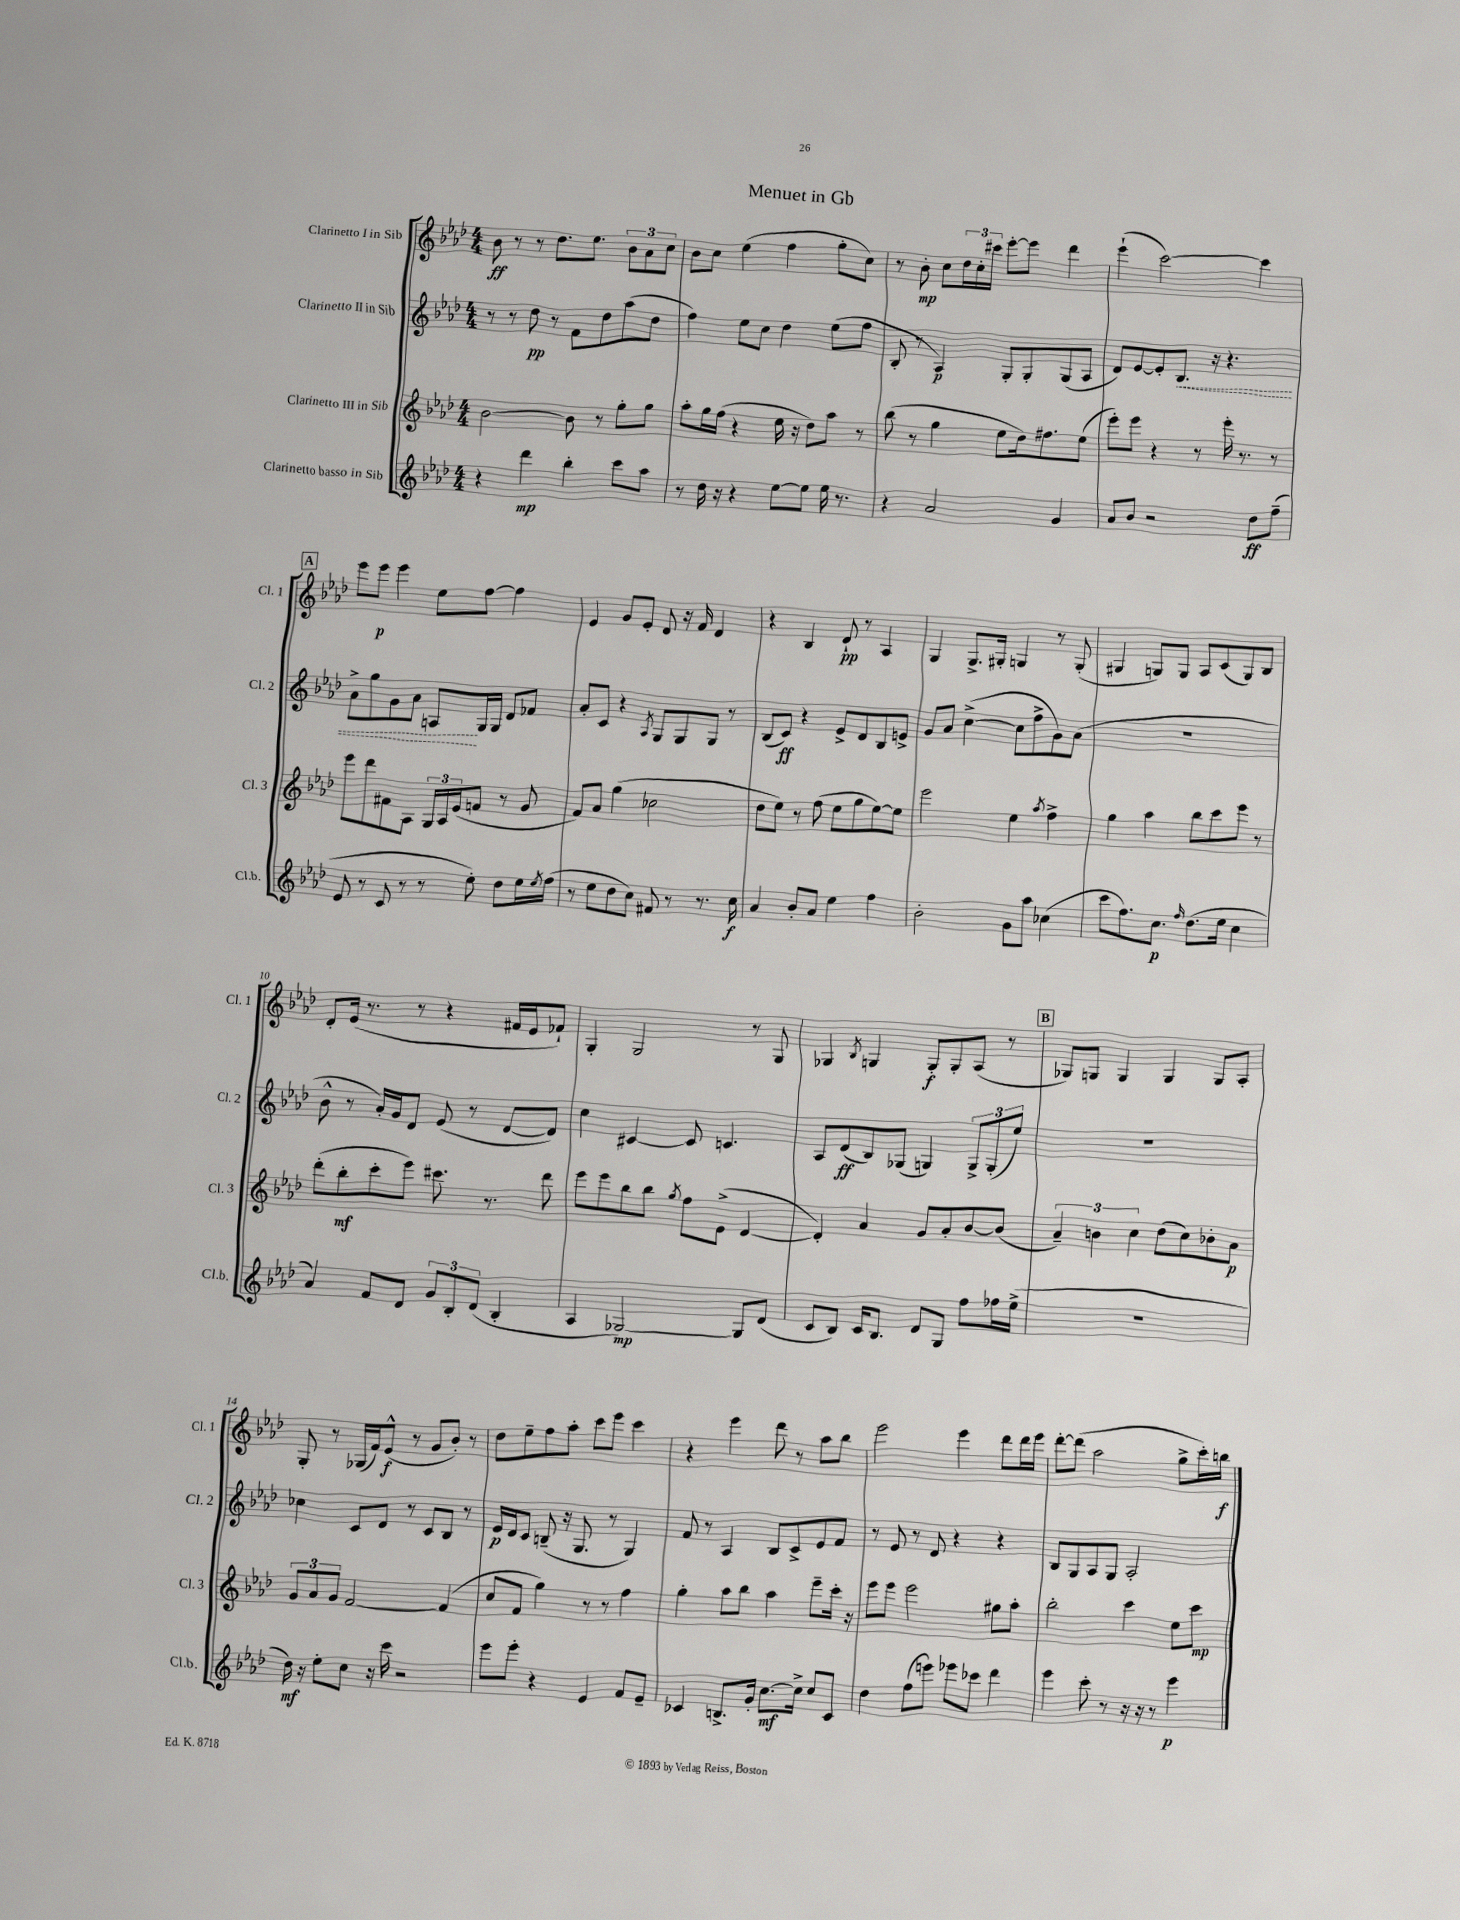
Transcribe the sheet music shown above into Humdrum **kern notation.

**kern	**dynam	**kern	**dynam	**kern	**dynam	**kern	**dynam
*part4	*part4	*part3	*part3	*part2	*part2	*part1	*part1
*staff4	*staff4	*staff3	*staff3	*staff2	*staff2	*staff1	*staff1
*I"Clarinetto basso in Sib	*	*I"Clarinetto III in Sib	*	*I"Clarinetto II in Sib	*	*I"Clarinetto I in Sib	*
*I'Cl.b.	*	*I'Cl. 3	*	*I'Cl. 2	*	*I'Cl. 1	*
*clefG2	*	*clefG2	*	*clefG2	*	*clefG2	*
*k[b-e-a-d-]	*	*k[b-e-a-d-]	*	*k[b-e-a-d-]	*	*k[b-e-a-d-]	*
*M4/4	*	*M4/4	*	*M4/4	*	*M4/4	*
=1	=1	=1	=1	=1	=1	=1	=1
4r	.	[2b-\	.	8r	.	8b-\	ff
.	.	.	.	8r	.	8r	.
4ddd-\	mp	.	.	8dd-\	pp	8r	.
.	.	.	.	8r	.	8.dd-\L	.
4bb-'\	.	8b-\]	.	8f\L	.	.	.
.	.	.	.	.	.	8.ee-\J	.
.	.	8r	.	8dd-\	.	.	.
8ccc\L	.	8gg'\L	.	(8aa-\	.	12b-\L	.
.	.	.	.	.	.	12a-\	.
8aa-\J	.	8gg\J	.	8dd-\J	.	.	.
.	.	.	.	.	.	12cc\J	.
=2	=2	=2	=2	=2	=2	=2	=2
8r	.	8aa-'\L	.	4ff\)	.	8b-\L	.
16dd-\	.	16gg\L	.	.	.	8cc\J	.
16r	.	(16ff\JJ	.	.	.	.	.
4r	.	4r	.	8ee-\L	.	(4ee-\	.
.	.	.	.	8cc\J	.	.	.
[8ee-\L	.	16ee-\	.	4dd-\	.	4ff\	.
.	.	16r	.	.	.	.	.
8ee-\J]	.	8dd-\L)	.	.	.	.	.
16ee-\	.	8aa-\J	.	(8ee-\L	.	8gg'\L	.
8.r	.	.	.	.	.	.	.
.	.	8r	.	8ff\J	.	8cc\J)	.
=3	=3	=3	=3	=3	=3	=3	=3
4r	.	(8bb-\	.	8B-'/	.	8r	.
.	.	8r	.	8r	.	8b-'\	mp
2a-/	.	4gg\	.	4A-/)	p	8cc\L	.
.	.	.	.	.	.	24dd-\L	.
.	.	.	.	.	.	24cc'\	.
.	.	.	.	.	.	24ccc#X\JJ	.
.	.	8ee-\L	.	8G'/L	.	[8eee-'\L	.
.	.	16dd-\k)	.	8G'/	.	8eee-\J]	.
.	.	8.ff#X\	.	.	.	.	.
4g/	.	.	.	(8G/	.	4ddd-\	.
.	.	(8ee-\J	.	8A-/J	.	.	.
=4	=4	=4	=4	=4	=4	=4	=4
8a-/L	.	8eee-'\L)	.	8d-/L)	.	(4eee-`\	.
8b-/J	.	8eee-\J	.	[8e-/	.	.	.
2r	.	4r	.	8e-'/]	.	[2ccc\)	.
!	!	!	!	!	!LO:HP:b	!	!
.	.	.	.	8.B-/J	<	.	.
.	.	8r	.	.	.	.	.
.	.	.	.	16r	.	.	.
.	.	16eee-'\	.	4.r	.	.	.
.	.	8.r	.	.	.	.	.
8dd-\L	ff	.	.	.	.	4ccc\]	.
(8ff~\J	.	8r	.	.	.	.	.
!!LO:LB:g=z
!!LO:REH:place=s1:t=A
=5	=5	=5	=5	=5	=5	=5	=5
8e-/	.	8eee-\L	.	8a-^\L	.	8eee-\L	.
8r	.	8ddd-\	.	8gg\	.	8eee-\J	p
8c/	.	8f#X\	.	8g\	.	4eee-\	.
8r	.	8A-\J	.	8a-\J	.	.	.
8r	.	24G/LL	.	8An/L	.	8ee-\L	.
.	.	24A-/	.	.	.	.	.
.	.	(24e-/J	.	.	.	.	.
8ee-'\)	.	8fn/J	.	16G/L	[	[8ff\J	.
.	.	.	.	16G/JJ	.	.	.
8dd-\L	.	8r	.	8d-/L	.	4ff\]	.
16ee-\L	.	8g/	.	8f-X/J	.	.	.
8qee-/	.	.	.	.	.	.	.
(16ff\JJ	.	.	.	.	.	.	.
=6	=6	=6	=6	=6	=6	=6	=6
8r	.	8f/L)	.	8a-'/L	.	4e-/	.
8ee-\L	.	8a-/J	.	8c/J	.	.	.
8dd-\	.	(4gg\	.	4r	.	8g/L	.
8cc\J)	.	.	.	.	.	8e-'/J	.
.	.	.	.	8qA-/	.	.	.
8f#X/	.	2cc-X\	.	8G/L	.	8d-/	.
8r	.	.	.	8G/	.	16r	.
.	.	.	.	.	.	16f/	.
8.r	.	.	.	8G/J	.	4d-/	.
.	.	.	.	8r	.	.	.
16cc\	f	.	.	.	.	.	.
=7	=7	=7	=7	=7	=7	=7	=7
4a-/	.	8dd-\L	.	(8B-/L	.	4r	.
.	.	8ee-\J)	.	8c/J)	ff	.	.
8b-'/L	.	8r	.	4r	.	4B-/	.
8a-/J	.	(8ff\	.	.	.	.	.
4ee-\	.	8ee-\L	.	8e-^/L	.	8d-`/	pp
.	.	8gg\	.	8d-/	.	8r	.
4ff\	.	[8ee-\)	.	8B-/	.	4A-/	.
.	.	8ee-\J]	.	8en^/J	.	.	.
=8	=8	=8	=8	=8	=8	=8	=8
2b-'\	.	2eee-\	.	8g/L	.	4G/	.
.	.	.	.	8a-/J	.	.	.
.	.	.	.	([4cc^\	.	8.G^/L	.
.	.	.	.	.	.	16G#X'/Jk	.
8g\L	.	4ee-\	.	8cc\L]	.	4Gn/	.
8aa-\J	.	.	.	8ff^\	.	.	.
.	.	8qaa-/	.	.	.	.	.
(4cc-X\	.	4ff^\	.	8g\)	.	8r	.
.	.	.	.	(8a-\J	.	(8G'/	.
=9	=9	=9	=9	=9	=9	=9	=9
8ccc\L	.	4gg\	.	1r	.	4G#X/	.
8.ff\)	.	.	.	.	.	.	.
.	.	4aa-\	.	.	.	8Gn/L)	.
8.cc\J	p	.	.	.	.	.	.
.	.	.	.	.	.	8G/J	.
16qqff/	.	.	.	.	.	.	.
(8.dd-\L	.	8bb-\L	.	.	.	8A-/L	.
.	.	8ccc\	.	.	.	(8c/	.
16ee-\Jk	.	.	.	.	.	.	.
4cc\	.	8eee-\J	.	.	.	8G/)	.
.	.	8r	.	.	.	8B-/J	.
!!LO:LB:g=z
=10	=10	=10	=10	=10	=10	=10	=10
4a-/)	.	(8ddd-'\L	.	8b-^^\	.	8d-'/L	.
.	.	8bb-'\	mf	8r	.	(16e-/Jk	.
.	.	.	.	.	.	8.r	.
8f/L	.	8ccc'\	.	16a-'/LL)	.	.	.
.	.	.	.	16g/J	.	.	.
8d-/J	.	8eee-\J)	.	8d-/J	.	8r	.
12g/L	.	8.ccc#X\	.	(8e-/	.	4r	.
12B-'/	.	.	.	.	.	.	.
.	.	.	.	8r	.	.	.
(12d-/J	.	.	.	.	.	.	.
.	.	8.r	.	.	.	.	.
4B-'/	.	.	.	[8d-/L	.	16f#X/LL	.
.	.	.	.	.	.	16e-/J	.
.	.	8ddd-\	.	8d-/J])	.	8f-X`/J)	.
=11	=11	=11	=11	=11	=11	=11	=11
4A-/	.	8eee-\L	.	4cc\	.	4G'/	.
.	.	8eee-\	.	.	.	.	.
[2G-X/)	mp	8bb-\	.	[4c#X/	.	2G/	.
.	.	8bb-\J	.	.	.	.	.
.	.	8qgg/	.	.	.	.	.
.	.	8ff\L	.	8c#/]	.	.	.
.	.	(8e-^\J	.	4.cn/	.	.	.
8G-/L]	.	[4d-/	.	.	.	8r	.
(8d-/J	.	.	.	.	.	8G/	.
=12	=12	=12	=12	=12	=12	=12	=12
8c/L	.	4d-'/])	.	8A-/L	.	4G-X/	.
8B-/J)	.	.	.	(8d-/	ff	.	.
.	.	.	.	.	.	8qB-/	.
16c/KL	.	4a-/	.	8B-/)	.	4Gn/	.
8.B-/J	.	.	.	.	.	.	.
.	.	.	.	(8G-X/J	.	.	.
8d-/L	.	8g/L	.	4Gn/)	.	8G'/L	f
8G/J	.	8a-'/	.	.	.	8G'/	.
8ff\L	.	[8b-/	.	12G^/L	.	(8A-/J	.
.	.	.	.	(12G'/	.	.	.
16ff-X\L	.	(8b-/J]	.	.	.	8r	.
.	.	.	.	12ee-/J)	.	.	.
(16ee-^\JJ	.	.	.	.	.	.	.
!!LO:REH:place=s1:t=B
=13	=13	=13	=13	=13	=13	=13	=13
1r	.	6a-~/)	.	1r	.	8G-X/L)	.
.	.	.	.	.	.	8Gn/J	.
.	.	6bn\	.	.	.	.	.
.	.	.	.	.	.	4G/	.
.	.	6cc\	.	.	.	.	.
.	.	(8dd-\L	.	.	.	4G/	.
.	.	8cc\)	.	.	.	.	.
.	.	8b-X'\	.	.	.	8G/L	.
.	.	8a-\J	p	.	.	8A-'/J	.
!!LO:LB:g=z
=14	=14	=14	=14	=14	=14	=14	=14
16dd-\)	mf	12g/L	.	4cc-X\	.	8G'/	.
16r	.	.	.	.	.	.	.
.	.	12a-/	.	.	.	.	.
8ee-'\L	.	.	.	.	.	8r	.
.	.	12g/J	.	.	.	.	.
8cc\J	.	[2f/	.	8c/L	.	(16G-X/LL	.
.	.	.	.	.	.	16f/J)	.
16r	.	.	.	8d-/J	.	(8e-^^/J	f
16ccc\	.	.	.	.	.	.	.
2r	.	.	.	8r	.	8r	.
.	.	.	.	8c/L	.	8g/L	.
.	.	(4f/]	.	8B-/J	.	8b-'/J)	.
.	.	.	.	8r	.	8r	.
=15	=15	=15	=15	=15	=15	=15	=15
8eee-\L	.	8cc/L	.	16e-/LL	p	8dd-\L	.
.	.	.	.	16d-/J	.	.	.
8eee-'\J	.	8f/J	.	8c/J	.	8ee-~\	.
4r	.	4gg\)	.	(8Bn~/	.	8ff\	.
.	.	.	.	16r	.	8aa-'\J	.
.	.	.	.	8.G/	.	.	.
4e-/	.	8r	.	.	.	8ccc\L	.
.	.	8r	.	8r	.	8eee-\J	.
8f/L	.	4ff\	.	4G/)	.	4ccc\	.
8e-~/J	.	.	.	.	.	.	.
=16	=16	=16	=16	=16	=16	=16	=16
4c-X/	.	4gg'\	.	8f/	.	4r	.
.	.	.	.	8r	.	.	.
8.Bn^/L	.	8aa-\L	.	4A-/	.	4eee-\	.
.	.	8bb-\J	.	.	.	.	.
16g'/Jk	.	.	.	.	.	.	.
[8.cc\L	mf	4aa-\	.	8B-/L	.	8ddd-\	.
.	.	.	.	8c^/	.	8r	.
16cc^\Jk]	.	.	.	.	.	.	.
8cc/L	.	8eee-~\L	.	8e-/	.	8aa-\L	.
8c-/J	.	16ccc'\Jk	.	8f/J	.	8bb-\J	.
.	.	16r	.	.	.	.	.
=17	=17	=17	=17	=17	=17	=17	=17
4dd-\	.	8eee-\L	.	8r	.	2eee-\	.
.	.	8eee-\J	.	8e-/	.	.	.
(8ff\L	.	2eee-\	.	8r	.	.	.
8eeen\J)	.	.	.	8d-/	.	.	.
8eee-X\L	.	.	.	4r	.	4eee-\	.
8ccc-X\J	.	.	.	.	.	.	.
4ddd-\	.	8gg#X\L	.	4r	.	8ddd-\L	.
.	.	8aa-'\J	.	.	.	16ddd-\L	.
.	.	.	.	.	.	16eee-\JJ	.
=18	=18	=18	=18	=18	=18	=18	=18
4eee-\	.	2bb-'\	.	8B-/L	.	[8ddd-'\L	.
.	.	.	.	8G/	.	(8ddd-\J]	.
8ccc'\	.	.	.	8A-/	.	2aa-\	.
8r	.	.	.	8G/J	.	.	.
16r	.	4ccc\	.	2A-'/	.	.	.
16r	.	.	.	.	.	.	.
8r	.	.	.	.	.	.	.
4eee-\	p	8ee-\L	.	.	.	8gg^\L	.
.	.	8ccc\J	mp	.	.	16ccc'\L)	.
.	.	.	.	.	.	16bbn\JJ	f
==	==	==	==	==	==	==	==
*-	*-	*-	*-	*-	*-	*-	*-
